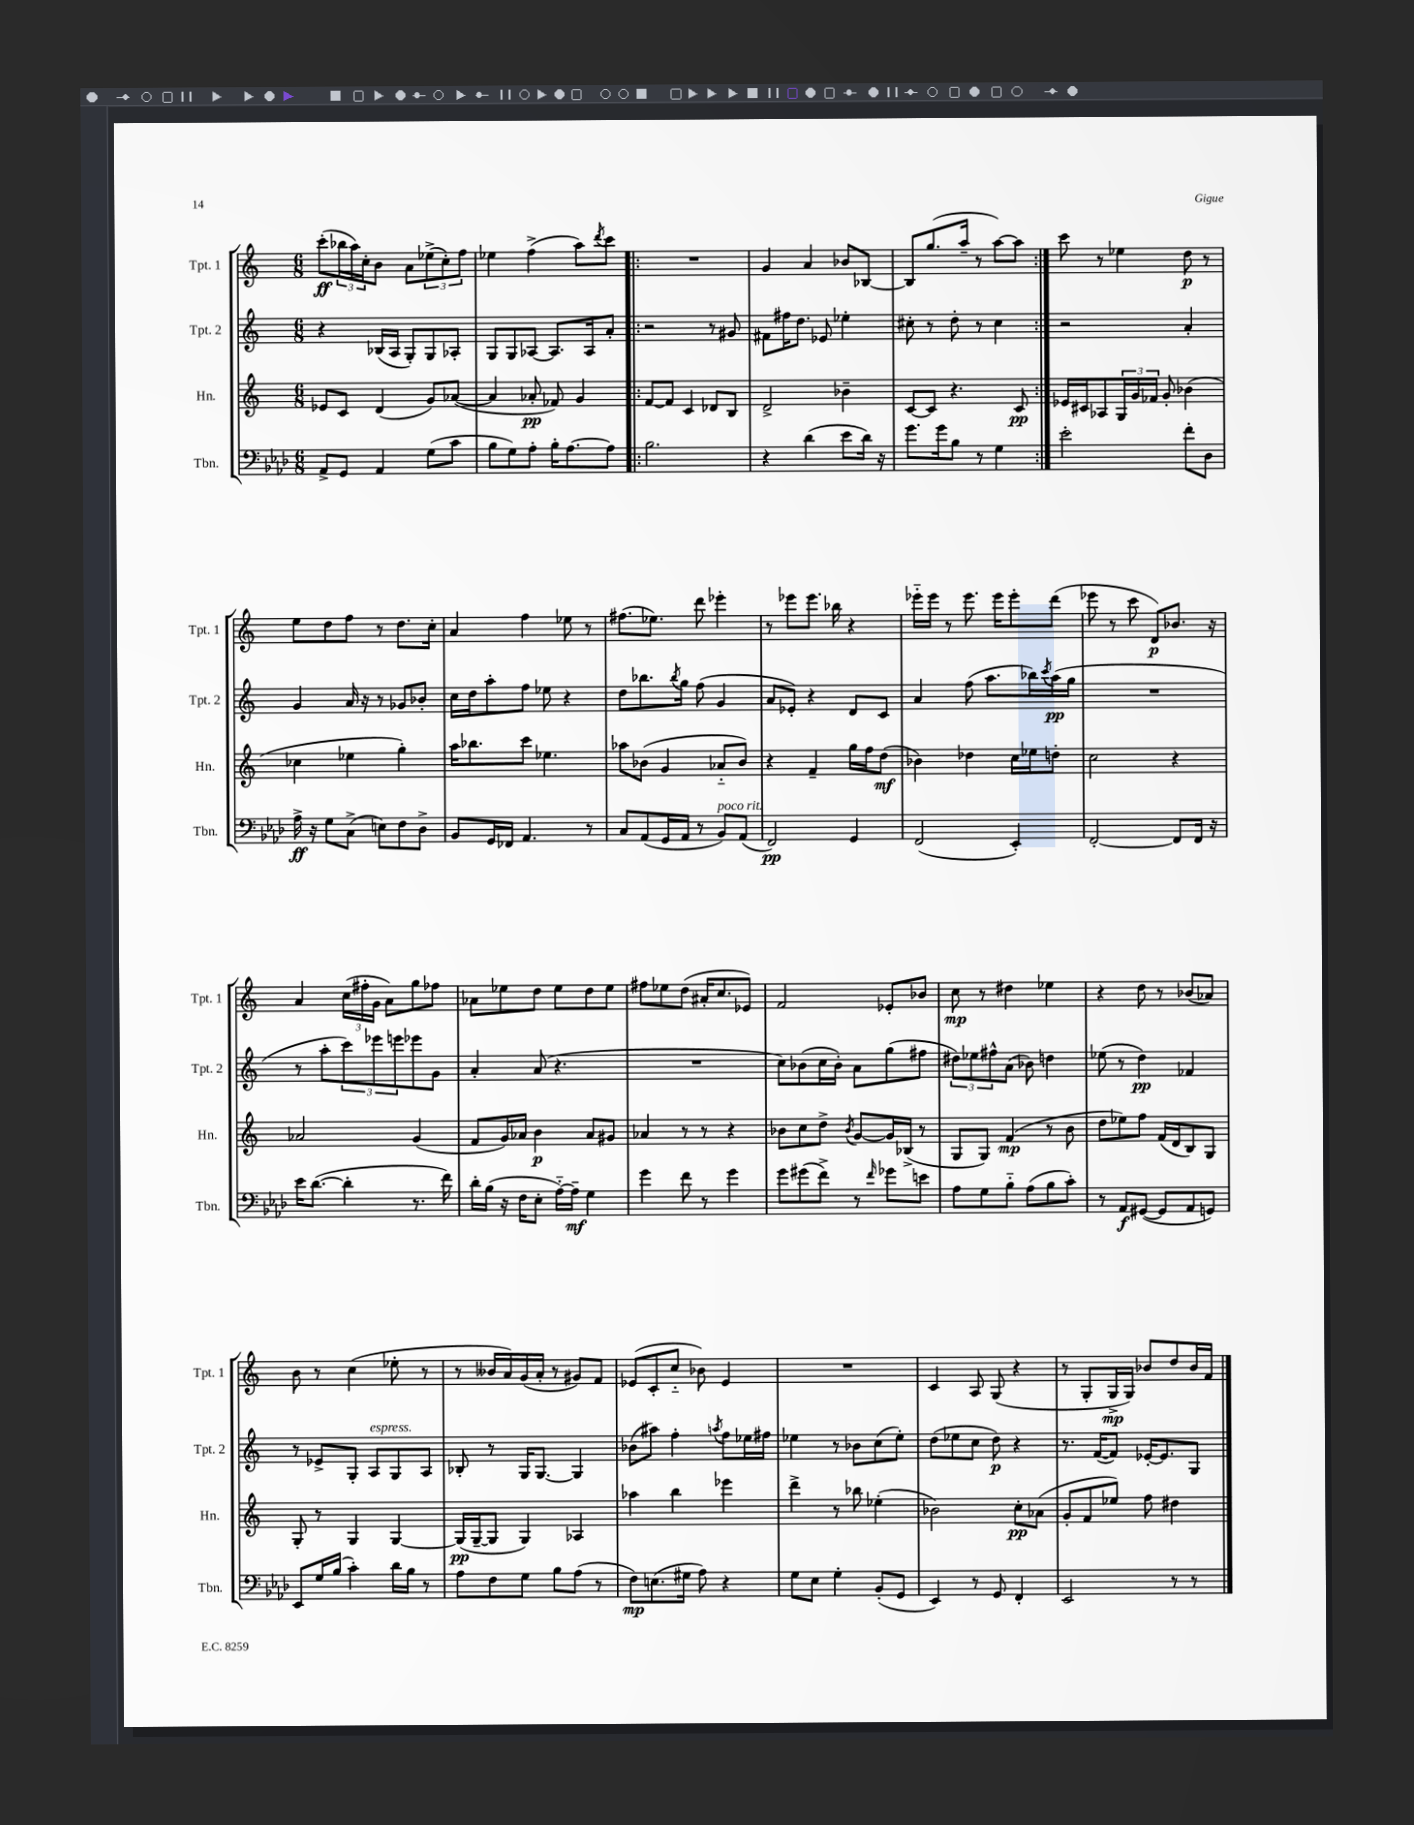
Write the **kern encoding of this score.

**kern	**dynam	**kern	**dynam	**kern	**dynam	**kern	**dynam
*part4	*part4	*part3	*part3	*part2	*part2	*part1	*part1
*staff4	*staff4	*staff3	*staff3	*staff2	*staff2	*staff1	*staff1
*I"Tbn.	*	*I"Hn.	*	*I"Tpt. 2	*	*I"Tpt. 1	*
*I'Tbn.	*	*I'Hn.	*	*I'Tpt. 2	*	*I'Tpt. 1	*
*clefF4	*	*clefG2	*	*clefG2	*	*clefG2	*
*k[b-e-a-d-]	*	*k[]	*	*k[]	*	*k[]	*
*M6/8	*	*M6/8	*	*M6/8	*	*M6/8	*
=14	=14	=14	=14	=14	=14	=14	=14
8AA-^/L	.	8e-X/L	.	4r	.	(8ccc'\L	ff
8GG/J	.	8c/J	.	.	.	24bb-X\L	.
.	.	.	.	.	.	24aa\)	.
.	.	.	.	.	.	24cc'\J	.
4AA-/	.	(4d/	.	(16B-X/LL	.	8b\J	.
.	.	.	.	16A/JJ	.	.	.
.	.	.	.	8G'/L)	.	8a\L	.
(8G\L	.	8g/L)	.	8G/	.	(12ee-X^\	.
.	.	.	.	.	.	12cc'\)	.
8c\J	.	([8a-X/J	.	8A-X'/J	.	.	.
.	.	.	.	.	.	12ff\J	.
=15	=15	=15	=15	=15	=15	=15	=15
8B-\L	.	4a-/]	.	8G/L	.	4ee-X\	.
8G\)	.	.	.	8G/	.	.	.
8A-'\J	.	8a-X'/	pp	[8A-X/J	.	(4ff^\	.
16B-'\KL	.	8f-X/)	.	8.A-/L]	.	.	.
[8.A-\	.	.	.	.	.	.	.
.	.	4g/	.	.	.	8aa\L)	.
.	.	.	.	16A-/k	.	.	.
.	.	.	.	.	.	8qddd/	.
8A-\J]	.	.	.	8a'/J	.	8ccc\J	.
=16!|:	=16!|:	=16!|:	=16!|:	=16!|:	=16!|:	=16!|:	=16!|:
2.B-\	.	[8f/L	.	2r	.	2.r	.
.	.	8f/J]	.	.	.	.	.
.	.	4c/	.	.	.	.	.
.	.	8d-X/L	.	8r	.	.	.
.	.	8B/J	.	8g#X/	.	.	.
=17	=17	=17	=17	=17	=17	=17	=17
4r	.	2d^/	.	8f#X\L	.	4g/	.
.	.	.	.	16ff#X\K	.	.	.
.	.	.	.	8.dd\J	.	.	.
(4d-\	.	.	.	.	.	4a/	.
.	.	.	.	8e-X/	.	.	.
8e-\L	.	4b-X~\	.	4ee-X'\	.	8b-X/L	.
16d-\Jk)	.	.	.	.	.	[8B-X/J	.
16r	.	.	.	.	.	.	.
=18	=18	=18	=18	=18	=18	=18	=18
8.g\L	.	[8c/L	.	8cc#X'\	.	8B-/L]	.
.	.	8c/J]	.	8r	.	(8.gg/	.
16g\k	.	.	.	.	.	.	.
8B-\J	.	4.r	.	8dd'\	.	.	.
.	.	.	.	.	.	16aa~/Jk	.
8r	.	.	.	8r	.	8r	.
4G\	.	.	.	4cc#\	.	[8aa\L)	.
.	.	8c/	pp	.	.	8aa\J]	.
=19:|!	=19:|!	=19:|!	=19:|!	=19:|!	=19:|!	=19:|!	=19:|!
2e-'\	.	16e-X/LL	.	2r	.	8ccc\	.
.	.	16c#X/J	.	.	.	.	.
.	.	8A-X/	.	.	.	8r	.
.	.	24G/L	.	.	.	4ee-X\	.
.	.	24g/	.	.	.	.	.
.	.	24f-X/JJ	.	.	.	.	.
.	.	8g'/	.	.	.	.	.
8f'\L	.	(4b-X\	.	4a'/	.	8dd\	p
8D-\J	.	.	.	.	.	8r	.
!!LO:LB:g=z
=20	=20	=20	=20	=20	=20	=20	=20
16A-^\	ff	4cc-X\	.	4g/	.	8ee\L	.
16r	.	.	.	.	.	.	.
8G\L	.	.	.	.	.	8dd\	.
(8C^\J	.	4ee-X\	.	16a/	.	8ff\J	.
.	.	.	.	16r	.	.	.
8En\L)	.	.	.	8r	.	8r	.
8F\	.	4gg'\)	.	8g-X/L	.	8.dd\L	.
8D-^\J	.	.	.	8b-X'/J	.	.	.
.	.	.	.	.	.	16cc'\Jk	.
=21	=21	=21	=21	=21	=21	=21	=21
8BB-/L	.	16aa\KL	.	16cc\LL	.	4a/	.
.	.	8.bb-X\	.	16dd\J	.	.	.
16GG/L	.	.	.	8aa'\	.	.	.
16FF-X/JJ	.	.	.	.	.	.	.
4.AA-/	.	8ccc\J	.	8ff\J	.	4ff\	.
.	.	4.ee-X\	.	8ee-X\	.	.	.
.	.	.	.	4r	.	8ee-X\	.
8r	.	.	.	.	.	8r	.
=22	=22	=22	=22	=22	=22	=22	=22
8C/L	.	8aa-X\L	.	8dd\L	.	(8.ff#X\L	.
(8AA-/	.	(8b-X\J	.	8.bb-X\	.	.	.
.	.	.	.	.	.	8.ee-X\J)	.
16GG/L	.	4g/	.	.	.	.	.
.	.	.	.	8qbb-/	.	.	.
16AA-/JJ	.	.	.	16gg\Jk	.	.	.
8r	.	.	.	(8ff\	.	8ddd\	.
!LO:TX:a:i:t=poco rit.	!	!	!	!	!	!	!
8BB-/L)	.	8a-X/L	.	4g/	.	4eee-X'\	.
(8AA-/J	.	8b-/J)	.	.	.	.	.
=23	=23	=23	=23	=23	=23	=23	=23
2FF/)	pp	4r	.	8a/L	.	8r	.
.	.	.	.	8e-X'/J)	.	8eee-X\L	.
.	.	4f~/	.	4r	.	8.eee-\J	.
.	.	.	.	.	.	16bb-X\	.
4GG/	.	16gg\LL	.	8d/L	.	4r	.
.	.	16ff\J	.	.	.	.	.
.	.	(8dd\J	mf	8c/J	.	.	.
=24	=24	=24	=24	=24	=24	=24	=24
(2FF/	.	4b-X\)	.	4a/	.	16eee-X\LL	.
.	.	.	.	.	.	16eee-\JJ	.
.	.	.	.	.	.	8r	.
.	.	4dd-X\	.	(8ff\	.	8.eee-\	.
.	.	.	.	8.aa\L	.	.	.
.	.	.	.	.	.	16eee-\KL	.
4EE-'/)	.	16cc\LL	.	.	.	8eee-'\	.
.	.	16ee-X\J	.	16bb-X\L)	.	.	.
.	.	.	.	8qccc/	.	.	.
.	.	8ddn'\J	.	(16aa\	pp	(8ddd\J	.
.	.	.	.	16gg\JJ	.	.	.
=25	=25	=25	=25	=25	=25	=25	=25
[2FF'/	.	2cc\	.	2.r	.	8eee-X\	.
.	.	.	.	.	.	8r	.
.	.	.	.	.	.	8ccc\	.
.	.	.	.	.	.	8d/L)	p
8FF/L]	.	4r	.	.	.	8.b-X/J	.
16FF/Jk	.	.	.	.	.	.	.
16r	.	.	.	.	.	16r	.
!!LO:LB:g=z
=26	=26	=26	=26	=26	=26	=26	=26
16e-\KL	.	2a-X/	.	8r	.	4a/	.
([8.d-\J	.	.	.	.	.	.	.
.	.	.	.	8aa'\L	.	.	.
4d-'\]	.	.	.	12ccc\)	.	(24cc\LL	.
.	.	.	.	.	.	24ff#X'\	.
.	.	.	.	12eee-X\	.	24g\JJ	.
.	.	.	.	.	.	8a\L)	.
.	.	.	.	12eeen\	.	.	.
8.r	.	(4g/	.	8eee-X\	.	8gg\	.
.	.	.	.	8g\J	.	8ff-X\J	.
16f\)	.	.	.	.	.	.	.
=27	=27	=27	=27	=27	=27	=27	=27
16d-'\LL	.	8f/L	.	4a'/	.	8a-X\L	.
(16B-\JJ	.	.	.	.	.	.	.
16r	.	16g/L)	.	.	.	8ee-X\	.
16F\KL	.	16a-X/JJ	.	.	.	.	.
8E-'\J	.	4b\	p	(8a/	.	8dd\J	.
[16A-\LL)	.	.	.	4.r	.	8ee-\L	.
16A-~\JJ]	mf	.	.	.	.	.	.
4G\	.	8a-/L	.	.	.	8dd\	.
.	.	8g#X/J	.	.	.	8ee-\J	.
=28	=28	=28	=28	=28	=28	=28	=28
4g\	.	4a-X/	.	2.r	.	8ff#X\L	.
.	.	.	.	.	.	8ee-X\	.
8f\	.	8r	.	.	.	(8dd\J	.
8r	.	8r	.	.	.	16a#X'/KL	.
.	.	.	.	.	.	8.cc/	.
4g\	.	4r	.	.	.	.	.
.	.	.	.	.	.	8e-X/J)	.
=29	=29	=29	=29	=29	=29	=29	=29
8g\L	.	8b-X\L	.	8cc\L)	.	2f/	.
(8g#X\	.	8cc\	.	(8b-X\	.	.	.
8f^\J)	.	8dd^\J	.	16cc\L	.	.	.
.	.	.	.	16b-'\JJ)	.	.	.
.	.	8qb-/	.	.	.	.	.
8r	.	[8g/L	.	8a\L	.	.	.
16qqf/	.	.	.	.	.	.	.
8g-X\L	.	16g/L]	.	(8gg\	.	8e-X'/L	.
.	.	(16B-X^/JJ	.	.	.	.	.
8en\J	.	8r	.	8ff#X\J	.	8b-X/J	.
=30	=30	=30	=30	=30	=30	=30	=30
8A-\L	.	8G/L	.	12dd#X\L)	.	8cc\	mp
.	.	.	.	12ee-X\	.	.	.
8G\	.	8G/J)	.	.	.	8r	.
.	.	.	.	12ff#X^^\	.	.	.
8B-\J	.	(4f/	mp	(8a\J	.	4dd#X\	.
(8A-\L	.	.	.	8b-X\)	.	.	.
8B-\	.	8r	.	4ddn\	.	4ee-X\	.
8c'\J)	.	8b\	.	.	.	.	.
=31	=31	=31	=31	=31	=31	=31	=31
8r	.	8dd\L	.	(8ee-X\	.	4r	.
8AA-/L	f	8ee-X\)	.	8r	.	.	.
([8GG#X/J	.	8ff\J	.	4dd\)	pp	8dd\	.
8GG#/L]	.	(16f/LL	.	.	.	8r	.
.	.	16d/J	.	.	.	.	.
8AA-/	.	8B/)	.	4f-X/	.	(8b-X/L	.
8GGn/J)	.	8G/J	.	.	.	8a-X/J)	.
!!LO:LB:g=z
=32	=32	=32	=32	=32	=32	=32	=32
8EE-/L	.	8G'/	.	8r	.	8b\	.
16G/L	.	8r	.	8e-X^/L	.	8r	.
(16B-/JJ	.	.	.	.	.	.	.
4c'\)	.	4G/	.	8G'/J	.	(4cc\	.
!	!	!	!	!LO:TX:a:i:t=espress.	!	!	!
.	.	.	.	8A/L	.	.	.
16d-\LL	.	[4G/	.	8G/	.	8ee-X'\	.
16B-\JJ	.	.	.	.	.	.	.
8r	.	.	.	8A/J	.	8r	.
=33	=33	=33	=33	=33	=33	=33	=33
8A-\L	.	(16G/LL]	pp	8B-X'/	.	8r	.
.	.	[16G~/J	.	.	.	.	.
8F\	.	8G/J]	.	8r	.	16b--X/LL	.
.	.	.	.	.	.	16a/)	.
8G\J	.	4G/)	.	16G/KL	.	(16g/	.
.	.	.	.	[8.G/J	.	16a'/JJ	.
8B-\L	.	.	.	.	.	8r	.
(8A-\J	.	4A-X/	.	4G/]	.	8g#X/L)	.
8r	.	.	.	.	.	8f/J	.
=34	=34	=34	=34	=34	=34	=34	=34
8F\L)	mp	4aa-X\	.	(8b-X\L	.	(8e-X/L	.
(8.En\	.	.	.	8aa#X\J)	.	8c'/	.
.	.	4bb\	.	4ff'\	.	8cc/J	.
16G#X\Jk	.	.	.	.	.	.	.
8A-\)	.	.	.	.	.	8b-X\)	.
.	.	.	.	8qaan/	.	.	.
4r	.	4eee-X\	.	8ff\L	.	4e-/	.
.	.	.	.	16ee-X\L	.	.	.
.	.	.	.	16ff#X\JJ	.	.	.
=35	=35	=35	=35	=35	=35	=35	=35
8G\L	.	4ddd^\	.	4ee-X\	.	2.r	.
8E-\J	.	.	.	.	.	.	.
4G'\	.	8r	.	8r	.	.	.
.	.	8bb-X\	.	8b-X\L	.	.	.
(8BB-'/L	.	(4ee-X'\	.	(8cc\	.	.	.
8GG/J	.	.	.	8ee-'\J)	.	.	.
=36	=36	=36	=36	=36	=36	=36	=36
4EE-/)	.	2b-X\)	.	(8dd\L	.	4c/	.
.	.	.	.	8ee-X\	.	.	.
8r	.	.	.	8cc\J	.	8A/	.
8GG/	.	.	.	8dd\)	p	(8G/	.
4FF'/	.	8cc'\L	pp	4r	.	4r	.
.	.	(8a-X\J	.	.	.	.	.
=37	=37	=37	=37	=37	=37	=37	=37
2EE-/	.	8g'/L	.	8.r	.	8r	.
.	.	8f/	.	.	.	8G'/L	.
.	.	.	.	([16f/KL	.	.	.
.	.	8ee-X/J)	.	8f/J])	.	16G^/L	mp
.	.	.	.	.	.	16G/JJ)	.
.	.	8ff\	.	[16e-X'/KL	.	8b-X/L	.
.	.	.	.	8.e-/]	.	.	.
8r	.	4dd#X\	.	.	.	8dd/	.
8r	.	.	.	8G/J	.	16b-/L	.
.	.	.	.	.	.	16f/JJ	.
==	==	==	==	==	==	==	==
*-	*-	*-	*-	*-	*-	*-	*-
